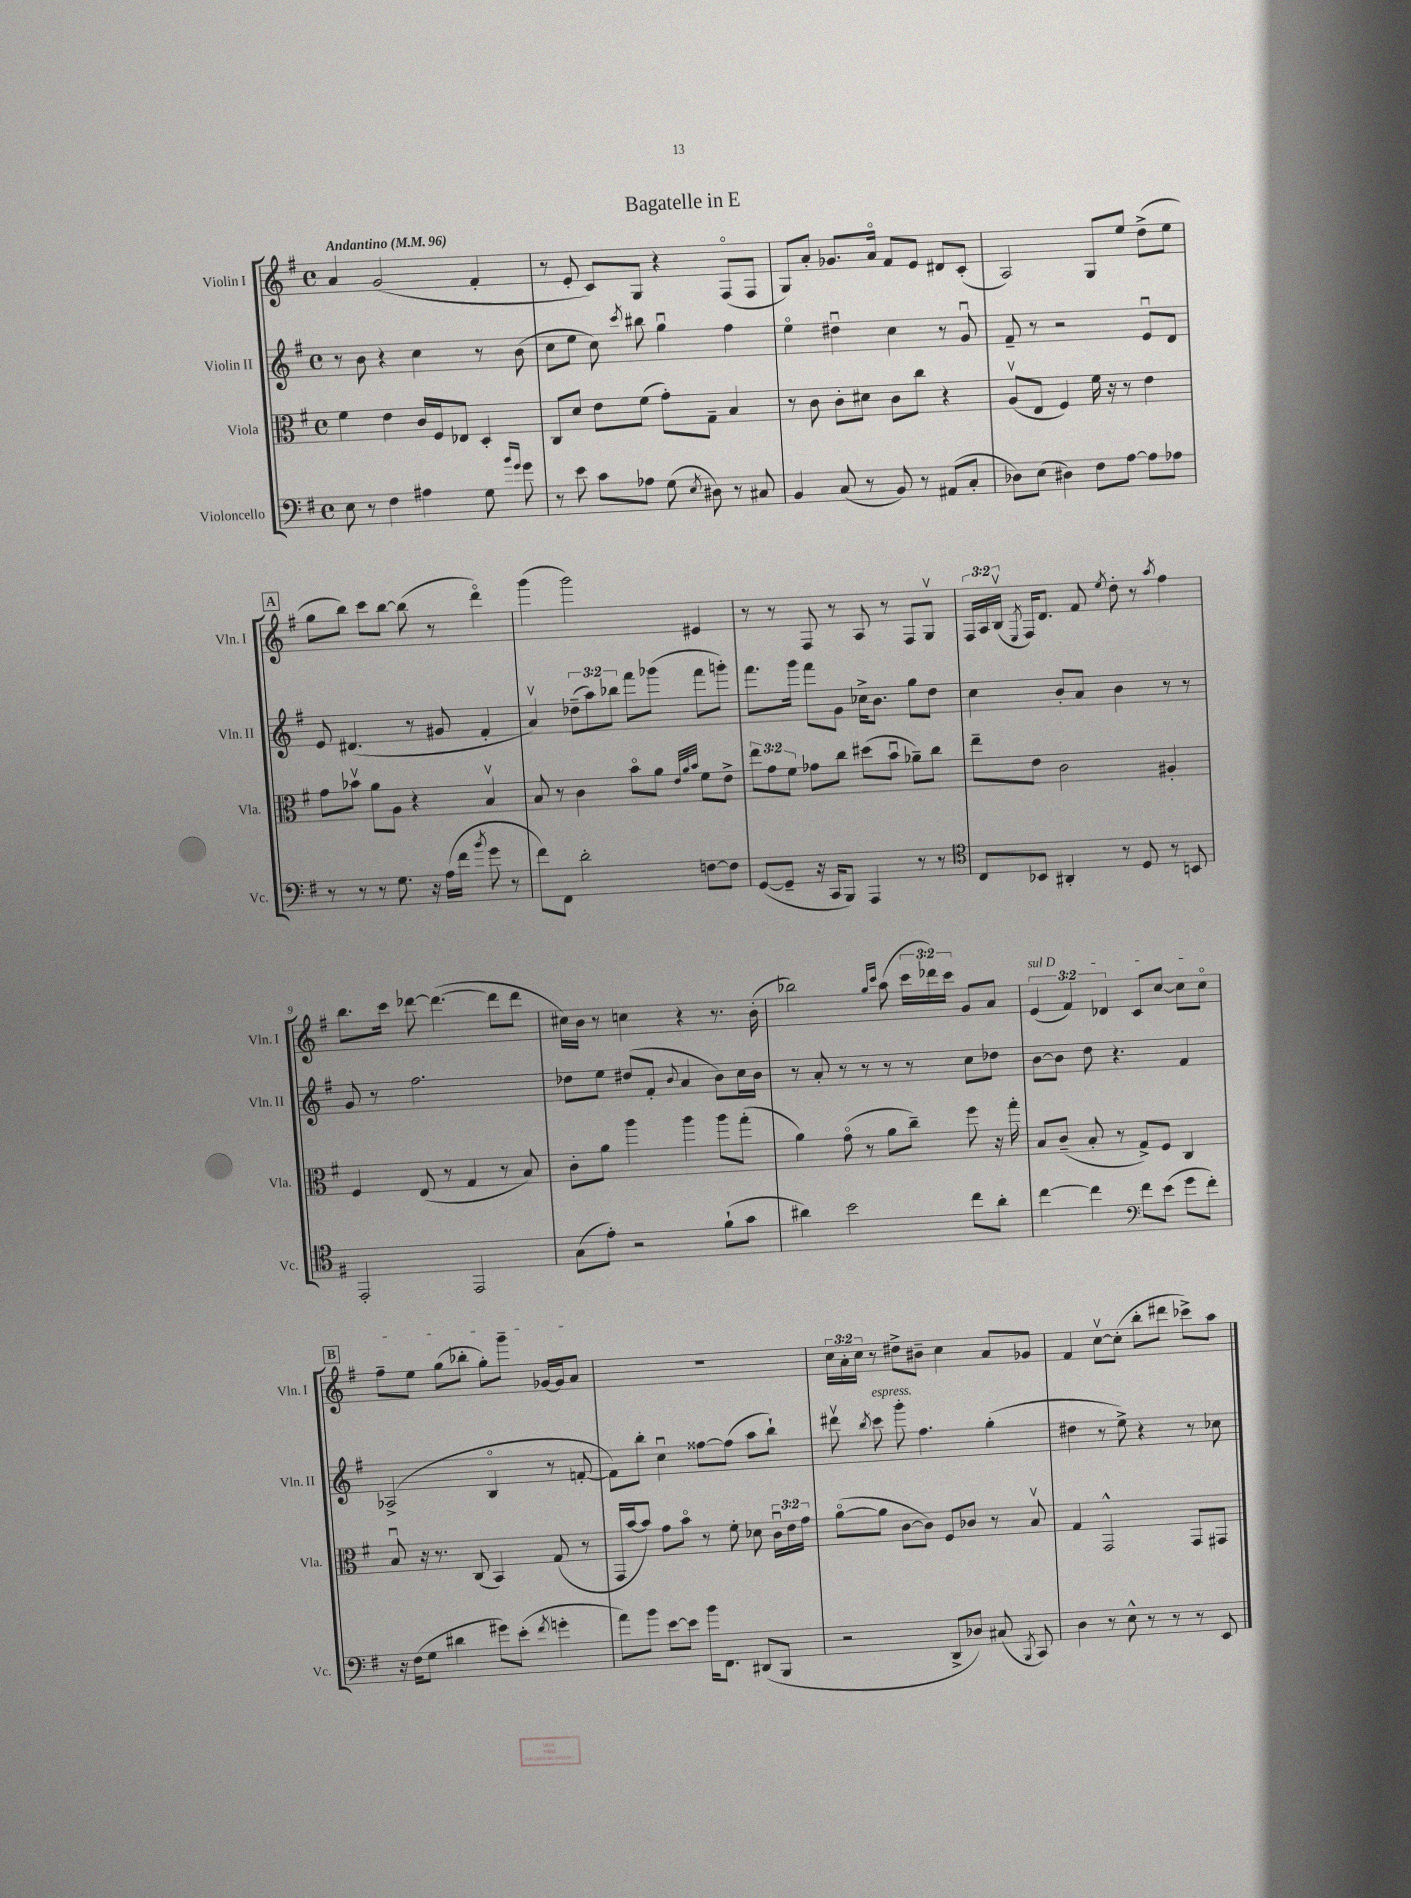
\header { title = "Bagatelle in E" }
<<
\new StaffGroup <<
\new Staff = "s0" \with { instrumentName = "Violin I" shortInstrumentName = "Vln. I" } {
    \clef treble \key g \major \defaultTimeSignature \time 4/4 \override Staff.TupletNumber.text = #tuplet-number::calc-fraction-text \tempo "Andantino" 4 = 96
    \autoBeamOff a'4 g'2( fis'4-. |
    r8 e'8-. c'8[) g8] r4 fis8[\flageolet( fis8] |
    g8[) a'8]-. ges'8.[ a'16]\flageolet fis'8[ e'8] dis'8[ c'8]-.( |
    a2) g8[ e''8] d''8[->( e''8] |
    \mark \markup { \box "A" } g''8[ b''8]) c'''8[ b''8]~ b''8( r8 d'''4\flageolet) |
    g'''4( g'''2) eis'4 |
    r8 r8 fis8 r8 a8 r8 fis8[ g8]\upbow |
    \tuplet 3/2 { fis16[ a16 b16]\upbow( } \acciaccatura { e8 } fis16[) d'8.] fis'8 \acciaccatura { e''8 } d''8-. r8 \acciaccatura { a''8 } fis''4 |
    b''8.[ c'''16] des'''8~ des'''4.~( des'''8[ des'''8] |
    cis''16[) b'16] r8 c''4 r4 r8. b'16-.( |
    bes''2) \grace { g''16[ c'''16] } a''8( \tuplet 3/2 { c'''16[ des'''16) c'''16] } g'8[ a'8] |
    \tuplet 3/2 { \once \override TextSpanner.bound-details.left.text = \markup { \italic "sul D" } e'4\startTextSpan( fis'4) des'4 } c'8[ c''8]~ c''8[ c''8]\flageolet |
    \mark \markup { \box "B" } fis''8[-- e''8] g''8[( bes''8]-. g''8[-.) g'''8]-- ges'16[~ ges'16 a'8]\stopTextSpan |
    R1 |
    \tuplet 3/2 { c''16[ a'16-. c''16] } r8 dis''8[-> bis'8]-- c''4 a'8[ ges'8] |
    fis'4 c''8[~\upbow c''8]-.( b''8[-. dis'''8] ces'''8[->) a''8] \bar "|." |
}
\new Staff = "s1" \with { instrumentName = "Violin II" shortInstrumentName = "Vln. II" } {
    \clef treble \key g \major \defaultTimeSignature \time 4/4 \override Staff.TupletNumber.text = #tuplet-number::calc-fraction-text
    \autoBeamOff r8 b'8 r4 c''4 r8 b'8( |
    c''8[ e''8] c''8) \acciaccatura { c'''8 } bis''8 g''4\downbow fis''4 |
    e''4\flageolet dis''4\downbow c''4 r8 g'8\downbow |
    fis'8-- r8 r2 e'8[\downbow d'8] |
    \mark \markup { \box "A" } e'8 dis'4.( r8 gis'8 fis'4-. |
    a'4\upbow) \tuplet 3/2 { des''8[--( a''8) bes''8] } fis'''8[ ges'''8]( fis'''8[ g'''8]-.) |
    fis'''8.[ g'''16] fis'''8[ g'8] ces''16[-> b'8.] g''8[ d''8] |
    c''4 b'8[-. a'8] b'4 r8 r8 |
    g'8 r8 fis''2. |
    des''8[ e''8] dis''8[( fis'8]-. \appoggiatura { b'8 } a'4 b'8[) c''16 b'16] |
    r8 a'8-. r8 r8 r8 r8 c''8[ des''8] |
    b'8[~ b'8] d''8 r4. fis'4 |
    \mark \markup { \box "B" } aes2->( b4\flageolet r8 f'8~-. |
    f'8[) b''8]-. c''4\downbow fisis''8[~ fisis''8]( a''8[ b''8]-!) |
    dis'''8\upbow \acciaccatura { b''8 } c'''8^\markup { \italic "espress." } g'''8-. fis''4. g''4-.( |
    dis''4 r8 e''8->) r4 r8 ces''8 \bar "|." |
}
\new Staff = "s2" \with { instrumentName = "Viola" shortInstrumentName = "Vla." } {
    \clef alto \key g \major \defaultTimeSignature \time 4/4 \override Staff.TupletNumber.text = #tuplet-number::calc-fraction-text
    \autoBeamOff fis'4 e'4 c'16[ fis16 ees8] d4-. |
    c8[ d'8] e'8[ fis'8]( g'8[-.) g8]-- b4 |
    r8 c'8 c'8[-. dis'8] c'8[ c''8] r4 |
    a8[\upbow( e8] fis4) fis'16 r16 r8 e'4 |
    \mark \markup { \box "A" } g'8[ bes'8]\upbow a'8[ a8] r4 b4\upbow |
    b8 r8 c'4 b'8[\flageolet a'8] \grace { e'32[ a'32 b'32] } fis'8[ e'8]-> |
    \tuplet 3/2 { e''8[ g'8 fis'8] } ges'8[ c''8] dis''8[( b'8]\downbow aes'8[--) c''8] |
    e''8[-- e'8] c'2 ais4-. |
    fis4 e8( r8 g4 r8 b8) |
    c'8[-. a'8] a''4 a''4 a''8[ g''8]-.( |
    a'4) g'8\flageolet( r8 a'8[ c''8]--) fis''8 r16 g''16-. |
    b8[ c'8]--( b8-. r8 g8[->) fis8] c4 |
    \mark \markup { \box "B" } b8\downbow r16 r8. c8( b,4) g8( r8 |
    g,16[ b'16~ b'8]) g'8[ b'8]\flageolet r8 fis'8-. des'8 \tuplet 3/2 { c'16[\downbow e'16 g'16] } |
    a'8[~\flageolet( a'8] c'8[~ c'8]) fis8[ ces'8] r8 b8\upbow |
    g4 g,2-^ g,8[ gis,8] \bar "|." |
}
\new Staff = "s3" \with { instrumentName = "Violoncello" shortInstrumentName = "Vc." } {
    \clef bass \key g \major \defaultTimeSignature \time 4/4
    \autoBeamOff e8 r8 fis4 ais4 g8 \grace { b'16[ g'16] } g'8 |
    r8 e'8 c'8[ aes8] g8( \acciaccatura { e8 } dis8) r8 cis8 |
    b,4 c8( r8 b,8) r8 ais,8[( c8]-. |
    des8[) e8]( dis4) fis8[ a8]~ a8[ aes8] |
    \mark \markup { \box "A" } r8 r8 r8 g8. r16 a16[( fis'16] \acciaccatura { b'8 } g'8 r8 |
    fis'8[) fis,8] d'2-. f8[~ f8] |
    g,8[~( g,8]-- r16 c,16[ b,,8]) a,,4 r8 r8 |
    \clef tenor c8[ bes,8] ais,4-. r8 d8 r8 b,8 |
    e,2-. e,2 |
    g8[( e'8]-.) r2 fis'8[-!( g'8] |
    ais'4) b'2 c''8[ ais'8]-. |
    c''4~ c''4 \clef bass fis'8[ e'8]( g'8[ fis'8]-.) |
    \mark \markup { \box "B" } r16 fis16[( g8] dis'4 gis'8[) e'8]-.( \acciaccatura { fis'8 } g'4-. |
    a'8[) b'8] e'8[~ e'8] b'16[ fis,8.] dis,8[( b,,8] |
    r2 d,8[-> des8]) cis8( \acciaccatura { b,,8 } c,8) |
    d4 r8 e8-^ r8 r8 r8 e,8 \bar "|." |
}
>>
>>
